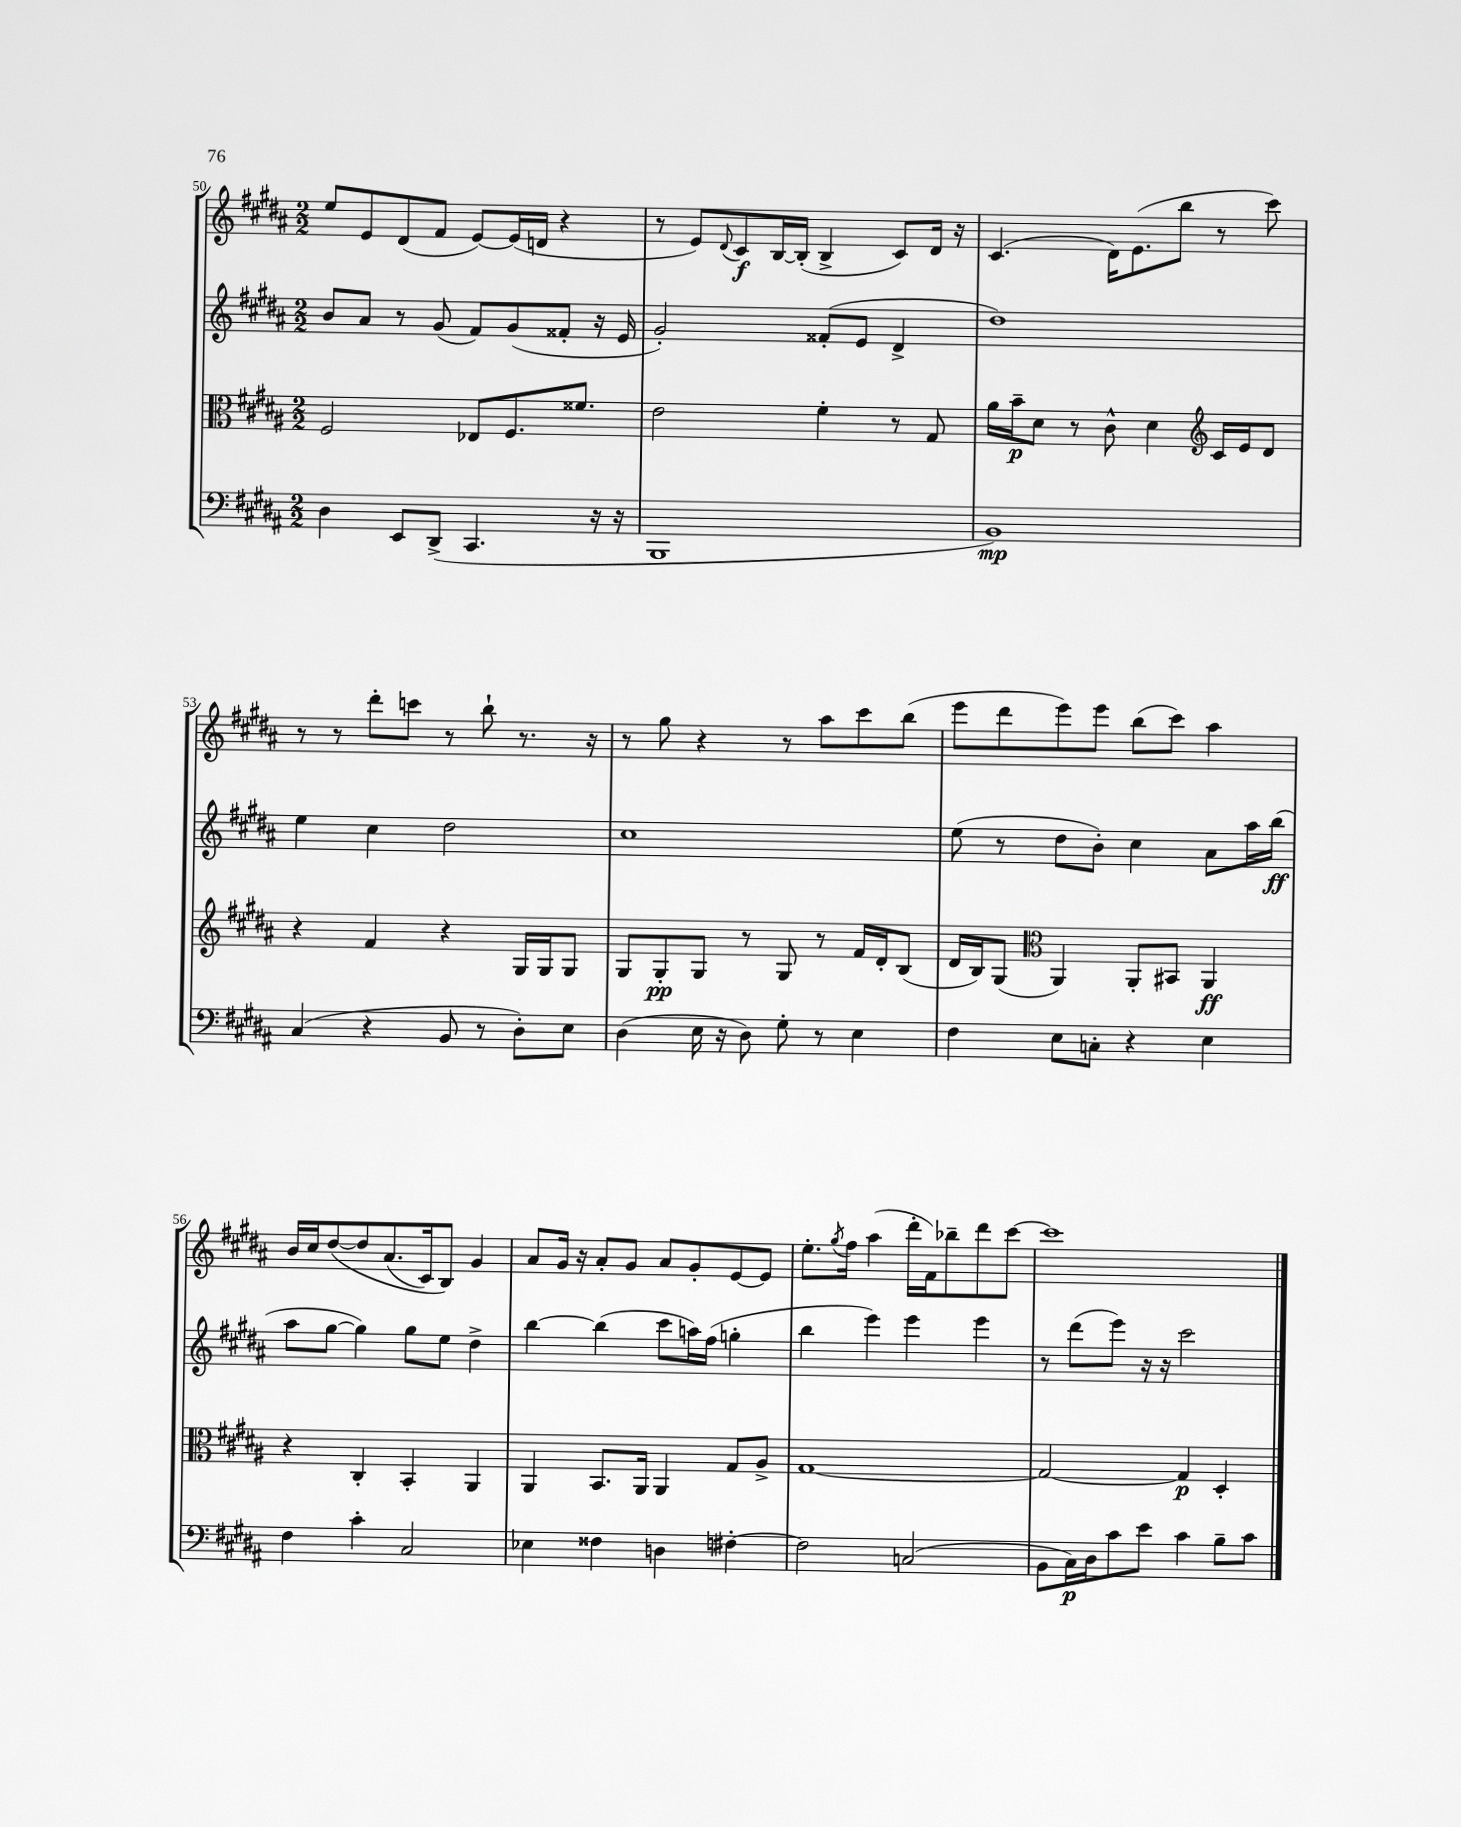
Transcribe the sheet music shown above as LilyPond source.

<<
\new StaffGroup <<
\new Staff = "s0" {
    \clef treble \key b \major \numericTimeSignature \time 2/2
    e''8 e'8 dis'8( fis'8 e'8~) e'16( d'16 r4 |
    r8 e'8) \appoggiatura { dis'8 } cis'8\f b16~ b16-.( b4-> cis'8) dis'16 r16 |
    cis'4.( dis'16) e'8.( b''8 r8 cis'''8) |
    r8 r8 dis'''8-. c'''8 r8 b''8-! r8. r16 |
    r8 gis''8 r4 r8 ais''8 cis'''8 b''8( |
    e'''8 dis'''8 e'''8) e'''8 b''8( cis'''8) ais''4 |
    b'16 cis''16 dis''8~\( dis''8 ais'8.( cis'16) b8\) gis'4 |
    ais'8 gis'16 r16 ais'8-. gis'8 ais'8 gis'8-. e'8~ e'8 |
    e''8.-. \acciaccatura { gis''8 } fis''16 ais''4( dis'''16-. fis'16) bes''8-- dis'''8 cis'''8~ |
    cis'''1 \bar "|." |
}
\new Staff = "s1" {
    \clef treble \key b \major \numericTimeSignature \time 2/2
    b'8 ais'8 r8 gis'8( fis'8) gis'8( fisis'8-. r16 e'16 |
    gis'2-.) fisis'8-.( e'8 dis'4-> |
    dis''1) |
    e''4 cis''4 dis''2 |
    cis''1 |
    e''8( r8 dis''8 b'8-.) cis''4 ais'8 ais''16 b''16\ff( |
    ais''8 gis''8~ gis''4) gis''8 e''8 dis''4-> |
    b''4~ b''4( cis'''8 a''16) fis''16( g''4-. |
    b''4 e'''4) e'''4 e'''4 |
    r8 dis'''8( e'''8) r16 r16 cis'''2 \bar "|." |
}
\new Staff = "s2" {
    \clef alto \key b \major \numericTimeSignature \time 2/2
    fis2 ees8 fis8. fisis'8. |
    e'2 fis'4-. r8 gis8 |
    ais'16 b'16--\p dis'8 r8 cis'8-^ dis'4 \clef treble cis'16 e'16 dis'8 |
    r4 fis'4 r4 gis16 gis16 gis8 |
    gis8 gis8-.\pp gis8 r8 gis8 r8 fis'16 dis'16-. b8( |
    dis'16 b16) gis8( \clef alto ais,4) ais,8-. bis,8 ais,4\ff |
    r4 cis4-. b,4-. ais,4 |
    ais,4 b,8. ais,16 ais,4 gis8 ais8-> |
    gis1~ |
    gis2~ gis4\p dis4-. \bar "|." |
}
\new Staff = "s3" {
    \clef bass \key b \major \numericTimeSignature \time 2/2
    dis4 e,8 dis,8->( cis,4. r16 r16 |
    b,,1 |
    b,1\mp) |
    cis4( r4 b,8 r8 dis8-.) e8 |
    dis4( e16 r16 dis8) gis8-. r8 e4 |
    fis4 e8 c8-. r4 e4 |
    fis4 cis'4-. cis2 |
    ees4 fisis4 d4 fis4~-. |
    fis2 c2( |
    b,8 cis16\p) dis16 cis'8 e'8 cis'4 b8-- cis'8 \bar "|." |
}
>>
>>
\layout { \context { \Score currentBarNumber = #50 } }
